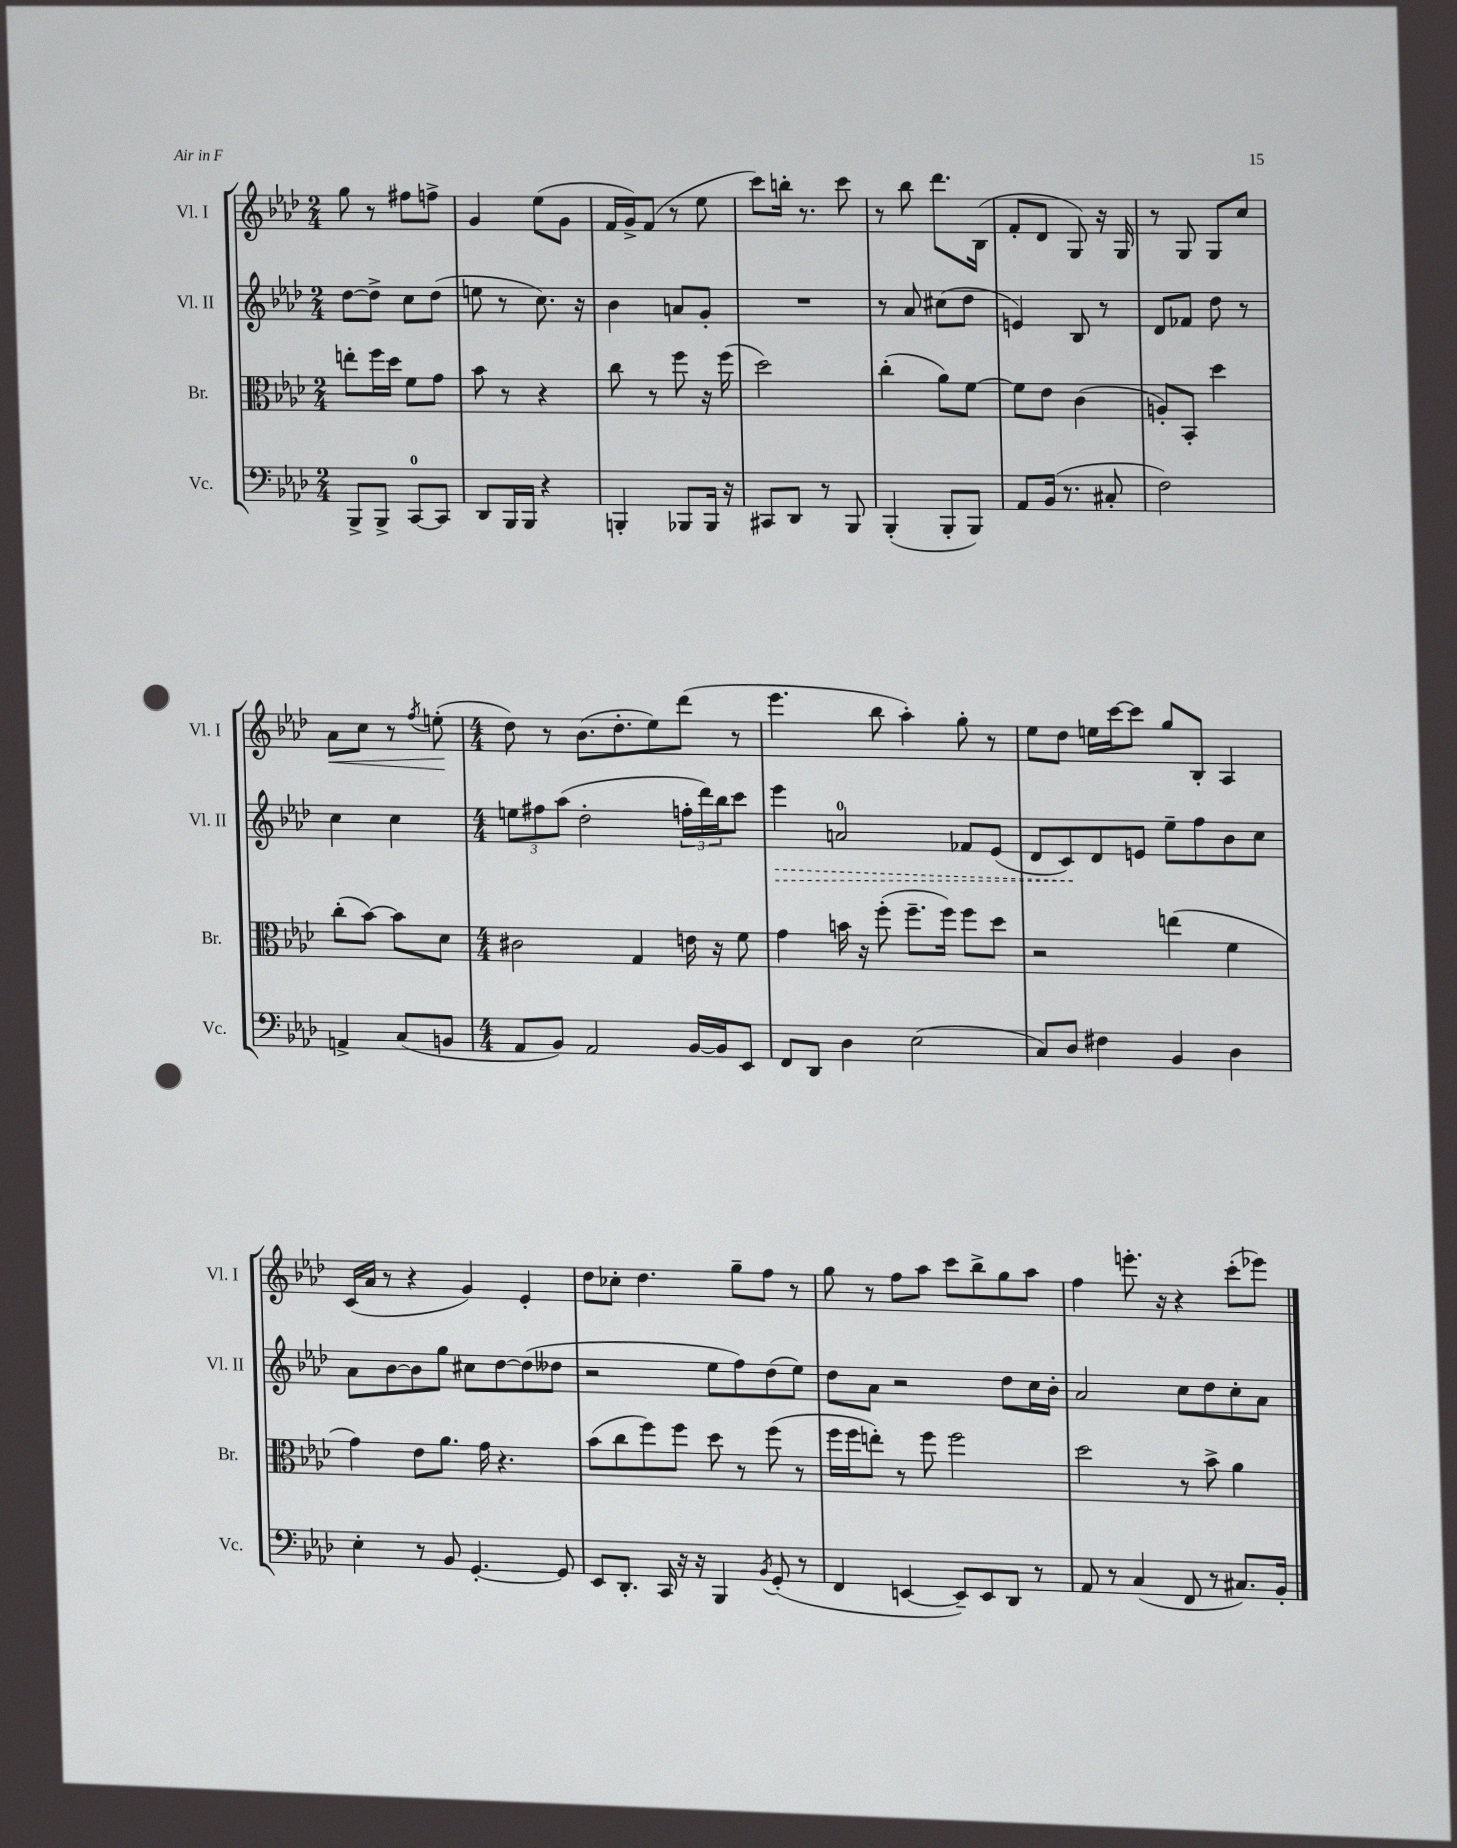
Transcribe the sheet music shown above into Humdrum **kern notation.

**kern	**kern	**kern	**kern
*staff4	*staff3	*staff2	*staff1
*clefF4	*clefC3	*clefG2	*clefG2
*k[b-e-a-d-]	*k[b-e-a-d-]	*k[b-e-a-d-]	*k[b-e-a-d-]
*M2/4	*M2/4	*M2/4	*M2/4
8BBB-^	8ee'	[8dd-	8gg
8BBB-^	16ff	8dd-^]	8r
.	16dd-	.	.
[8CC	8f	8cc	8ff#
8CC]	8g	(8dd-	8ff^
=	=	=	=
8DD-	8b-	8ee	4g
16BBB-	8r	8r	.
16BBB-	.	.	.
4r	4r	8.cc)	(8ee-
.	.	.	8g
.	.	16r	.
=	=	=	=
4BBB'	8cc	4b-	16f
.	.	.	16g^)
.	8r	.	(8f
8BBB-	8ff	8a	8r
16BBB-	16r	8g'	8ee-
16r	(16ff	.	.
=	=	=	=
8CC#	2dd-)	2r	8ccc)
8DD-	.	.	16bb'
.	.	.	8.r
8r	.	.	.
8BBB-	.	.	8ccc
=	=	=	=
(4BBB-'	(4cc'	8r	8r
.	.	8a-	8bb-
8BBB-'	8a-)	(8cc#	8.ddd-
8BBB-)	[8f	8dd-	.
.	.	.	(16B-
=	=	=	=
8AA-	8f]	4e)	8f'
(16BB-	8e-	.	8d-
8.r	.	.	.
.	(4c	8B-	8G)
8C#'	.	8r	16r
.	.	.	16G
=	=	=	=
2F)	8A')	8d-	8r
.	8BB-'	8f-	8G
.	4dd-	8dd-	8G
.	.	8r	8cc
=	=	=	=
4AA^	(8cc'	4cc	8a-
.	[8b-)	.	8cc
(8C	8b-]	4cc	8r
.	.	.	8qff
8BB	8d-	.	(8ee'
=	=	=	=
*M4/4	*M4/4	*M4/4	*M4/4
8AA-	2c#	12ee	8dd-)
.	.	12ff#	.
8BB-)	.	.	8r
.	.	(12aa-	.
2AA-	.	2dd-'	(8.b-
.	.	.	8.dd-'
.	4G	.	.
.	.	.	8ee-)
[16BB-	16e	24ff'	(8ddd-
.	.	24ddd-)	.
16BB-]	16r	.	.
.	.	24bb-	.
8EE-	8f	8ccc	8r
=	=	=	=
8FF	4g	4eee-	4.eee-
8DD-	.	.	.
4D-	16b	2a	.
.	16r	.	.
.	(8ff'	.	8bb-
(2E-	8.ff~	.	4aa-')
.	16ff)	.	.
.	8ff	8f-	8gg'
.	8dd-	(8e-	8r
=	=	=	=
8C)	2r	8d-	8ee-
8D-	.	8c)	8dd-
4F#	.	8d-	16ee
.	.	.	[16ccc
.	.	8e	8ccc]
4BB-	(4ee	8ee-~	8gg
.	.	8ff	8B-'
4D-	4f	8b-	4A-
.	.	8cc	.
=	=	=	=
4E-'	4g)	8a-	(16c
.	.	.	16a-
.	.	[8b-	8r
8r	8e-	8b-]	4r
8BB-	8.a-	8gg	.
[4.GG'	.	8cc#	4g)
.	16g	.	.
.	4.r	[8dd-	.
.	.	(8dd-]	4e-'
8GG]	.	8dd--	.
=	=	=	=
8EE-	(8b-	2r	8dd-
8.DD-'	8cc	.	8cc-'
.	8ff)	.	4.dd-
16CC	.	.	.
16r	8ff	.	.
16r	.	.	.
4BBB-	8dd-	8ee-	.
.	8r	8ff)	8gg~
8qBB-	.	.	.
(8GG'	(8ff	(8dd-	8ff
8r	8r	8ee-)	8r
=	=	=	=
4FF	16ff	8dd-	8gg
.	16ff	.	.
.	8ee')	8a-	8r
[4EE	8r	2r	8ff
.	8ff	.	8aa-
8EE~])	2ff	.	8ccc
8EE	.	.	8bb-^
8DD-	.	8dd-	8gg
8r	.	16cc	8aa-
.	.	16b-'	.
=	=	=	=
8AA-	2dd-	2a-	4ff
8r	.	.	.
(4C	.	.	8.eee'
.	.	.	16r
8FF	8r	8cc	4r
8r	8b-^	8dd-	.
8.C#)	4a-	8cc'	(8ccc'
.	.	8a-	8eee-)
16BB-'	.	.	.
==	==	==	==
*-	*-	*-	*-
